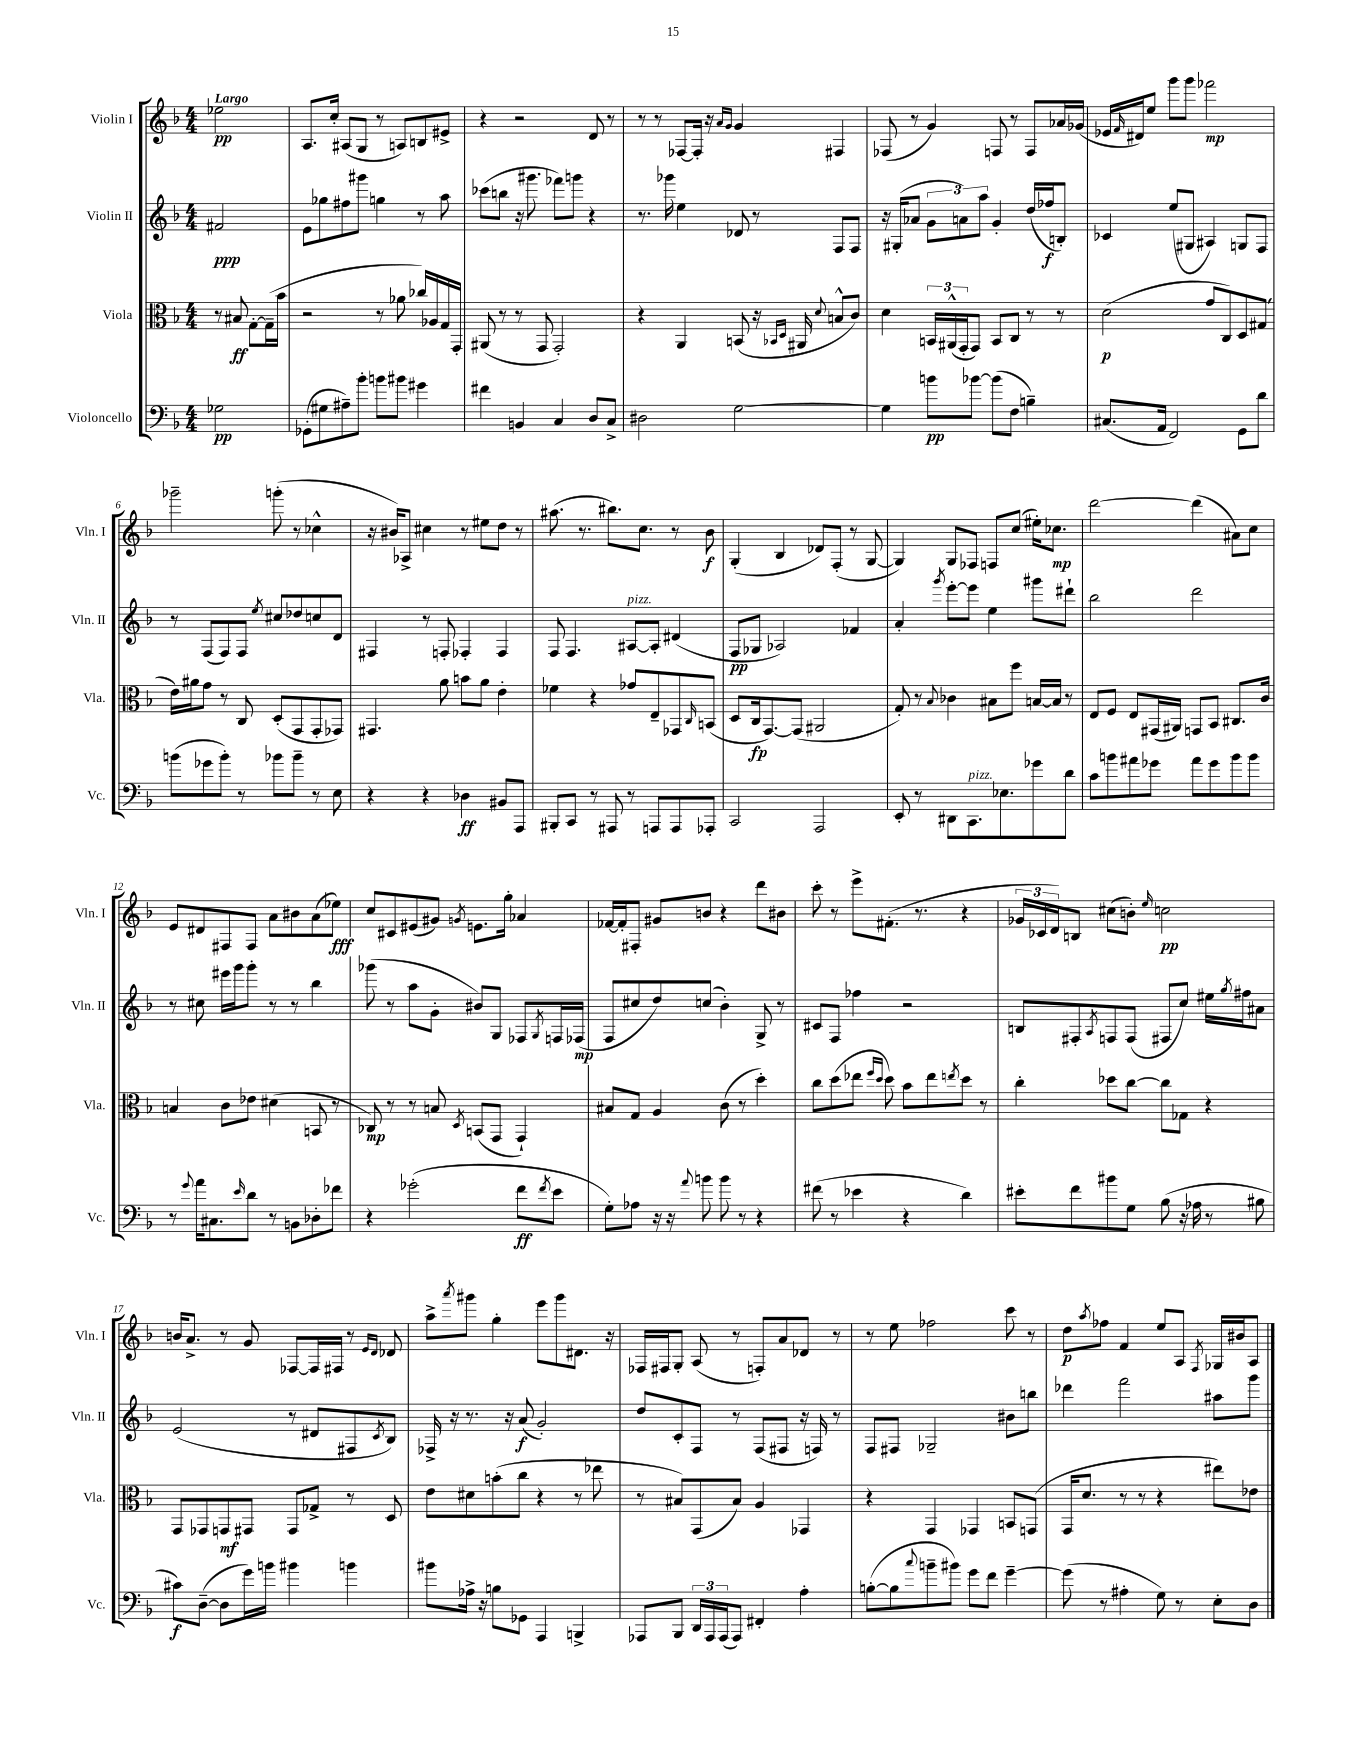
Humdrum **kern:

**kern	**dynam	**kern	**dynam	**kern	**dynam	**kern	**dynam
*part4	*part4	*part3	*part3	*part2	*part2	*part1	*part1
*staff4	*staff4	*staff3	*staff3	*staff2	*staff2	*staff1	*staff1
*I"Violoncello	*	*I"Viola	*	*I"Violin II	*	*I"Violin I	*
*I'Vc.	*	*I'Vla.	*	*I'Vln. II	*	*I'Vln. I	*
*clefF4	*	*clefC3	*	*clefG2	*	*clefG2	*
*k[b-]	*	*k[b-]	*	*k[b-]	*	*k[b-]	*
*M4/4	*	*M4/4	*	*M4/4	*	*M4/4	*
=	=	=	=	=	=	=	=
!	!	!	!	!	!	!LO:TX:a:B:t=Largo	!
2G-X\	pp	8r	.	2f#X/	ppp	2ee-X\	pp
.	.	8B#X/	ff	.	.	.	.
.	.	[8G'\L	.	.	.	.	.
.	.	(16G~\L]	.	.	.	.	.
.	.	16b-\JJ	.	.	.	.	.
=1	=1	=1	=1	=1	=1	=1	=1
(8GG-X'\L	.	2r	.	8e\L	.	8.A/L	.
8G#X\	.	.	.	8gg-X\	.	.	.
.	.	.	.	.	.	16cc'/Jk	.
8A#X~\)	.	.	.	8ff#X\	.	(8A#X/L	.
8b-'\J	.	.	.	8ggg#X\J	.	8G/J	.
8bn\L	.	8r	.	4ggn\	.	8r	.
8b#X\J	.	8a-X\	.	.	.	8An/L)	.
4g#X\	.	16cc-X/LL)	.	8r	.	8Bn/	.
.	.	16A-X/	.	.	.	.	.
.	.	16G/	.	8aa\	.	8e#X^/J	.
.	.	16GG'/JJ	.	.	.	.	.
=2	=2	=2	=2	=2	=2	=2	=2
4f#X\	.	(8AA#X/	.	(8ccc-X\L	.	4r	.
.	.	8r	.	8bbn\J	.	.	.
4BBn/	.	8r	.	16r	.	2r	.
.	.	.	.	8.ggg#X\	.	.	.
.	.	8GG/	.	.	.	.	.
4C/	.	2GG'/)	.	8fff-X\L)	.	.	.
.	.	.	.	8gggn\J	.	.	.
8D/L	.	.	.	4r	.	8d/	.
8C^/J	.	.	.	.	.	8r	.
=3	=3	=3	=3	=3	=3	=3	=3
2D#X\	.	4r	.	8.r	.	8r	.
.	.	.	.	.	.	8r	.
.	.	.	.	16ggg-X\	.	.	.
.	.	4AA/	.	4ee\	.	[8F-X/L	.
.	.	.	.	.	.	16F-'/Jk]	.
.	.	.	.	.	.	16r	.
.	.	.	.	.	.	16qqa/LL	.
.	.	.	.	.	.	16qqg/JJ	.
[2G\	.	(8BBn/	.	8d-X/	.	4g/	.
.	.	16r	.	8r	.	.	.
.	.	16qqBB-X/LL	.	.	.	.	.
.	.	16qqD/JJ	.	.	.	.	.
.	.	16AA#X/	.	.	.	.	.
.	.	8qqd/	.	.	.	.	.
.	.	8Bn^^/L	.	8F/L	.	4F#X/	.
.	.	8c/J)	.	8F/J	.	.	.
=4	=4	=4	=4	=4	=4	=4	=4
4G\]	.	4d\	.	16r	.	(8F-X/	.
.	.	.	.	(16G#X'/KL	.	.	.
.	.	.	.	8a-X/J	.	8r	.
8bn\L	pp	24BBn/LL	.	12g\L	.	4g/)	.
.	.	(24AA#X^^/	.	.	.	.	.
.	.	24GG'/J	.	12an\)	.	.	.
[8b-X\J	.	8GG/J)	.	.	.	.	.
.	.	.	.	12aa\J	.	.	.
(8b-\L]	.	8BB/L	.	4g'/	.	8Fn/	.
8F\J	.	8C/J	.	.	.	8r	.
4Bn~\)	.	8r	.	(16dd/LL	.	8F/L	.
.	.	.	.	16ff-X/J	f	.	.
.	.	8r	.	8Bn'/J)	.	16a-X/L	.
.	.	.	.	.	.	(16g-X/JJ	.
=5	=5	=5	=5	=5	=5	=5	=5
(8.C#X/L	.	(2d\	p	4c-X/	.	16e-X/LL	.
.	.	.	.	.	.	16qqf/	.
.	.	.	.	.	.	16d#X/J)	.
.	.	.	.	.	.	8ee/J	.
16AA/Jk	.	.	.	.	.	.	.
2FF/)	.	.	.	(8ee/L	.	8ggg\L	.
.	.	.	.	8G#X/J	.	8ggg\J	.
.	.	8g/L	.	4A#X/)	.	2fff-X\	mp
.	.	8C/)	.	.	.	.	.
8GG\L	.	8D/	.	8Gn/L	.	.	.
8d\J	.	(8G#X/J	.	8F/J	.	.	.
!!LO:LB:g=z
=6	=6	=6	=6	=6	=6	=6	=6
(8bn\L	.	16e\LL)	.	8r	.	2ggg-X~\	.
.	.	16a#X\J	.	.	.	.	.
8g-X\	.	8g\J	.	(8F/L	.	.	.
8b'\J)	.	8r	.	8F/)	.	.	.
8r	.	8C/	.	8F/J	.	.	.
.	.	.	.	8qee/	.	.	.
8b-X\L	.	(8D'/L	.	8cc#X/L	.	(8gggn'\	.
8b-~\J	.	8GG/	.	8dd-X/	.	8r	.
8r	.	8GG'/	.	8ccn/	.	4cc-X^^\	.
8E\	.	8GG-X/J)	.	8d/J	.	.	.
=7	=7	=7	=7	=7	=7	=7	=7
4r	.	4.GG#X/	.	4F#X/	.	16r	.
.	.	.	.	.	.	16b#X/KL)	.
.	.	.	.	.	.	8A-X^/J	.
4r	.	.	.	8r	.	4cc#X\	.
.	.	8a\	.	8Fn'/	.	.	.
4D-X\	ff	8bn\L	.	4F-X'/	.	8r	.
.	.	8a\J	.	.	.	8ee#X\L	.
8BB#X/L	.	4e'\	.	4F-/	.	8dd\J	.
8AAA/J	.	.	.	.	.	8r	.
=8	=8	=8	=8	=8	=8	=8	=8
8BBB#X'/L	.	4f-X\	.	8F/	.	(8.aa#X\	.
8CC/J	.	.	.	4.F/	.	.	.
.	.	.	.	.	.	8.r	.
8r	.	4r	.	.	.	.	.
8AAA#X/	.	.	.	.	.	8.bb#X\L)	.
!	!	!	!	!LO:TX:a:i:t=pizz.	!	!	!
8r	.	8g-X/L	.	[8A#X/L	.	.	.
.	.	.	.	.	.	8.cc\J	.
8AAAn/L	.	8E~/	.	8A#'/J]	.	.	.
8AAA/	.	8GG-X/	.	(4d#X/	.	8r	.
.	.	16qqC/	.	.	.	.	.
8AAA-X'/J	.	(8BBn/J	.	.	.	8b-\	f
=9	=9	=9	=9	=9	=9	=9	=9
2CC/	.	8D/L	.	8F/L	pp	(4G'/	.
.	.	16C/k	fp	8G-X/J	.	.	.
.	.	[8.GG/)	.	.	.	.	.
.	.	.	.	2A-X/)	.	4B-/	.
.	.	(8GG/J]	.	.	.	.	.
2AAA/	.	2AA#X/	.	.	.	8d-X/L)	.
.	.	.	.	.	.	(8F'/J	.
.	.	.	.	4f-X/	.	8r	.
.	.	.	.	.	.	[8G/	.
=10	=10	=10	=10	=10	=10	=10	=10
8EE'/	.	8G'/)	.	4a'/	.	4G/])	.
8r	.	8r	.	.	.	.	.
.	.	8qqB-/	.	8qggg/	.	.	.
8DD#X\L	.	4c-X\	.	[8eee'\L	.	8G/L	.
!LO:TX:a:i:t=pizz.	!	!	!	!	!	!	!
8.CC\	.	.	.	8eee\J]	.	8F-X/J	.
.	.	8B#X\L	.	4ee\	.	8Fn/L	.
8.E-X\	.	.	.	.	.	.	.
.	.	8ff\J	.	.	.	(8cc/J	.
8g-X\	.	[16Bn/LL	.	8ggg#X\L	.	16ee#X'\KL)	.
.	.	16B/JJ]	.	.	.	8.cc-X\J	mp
8d\J	.	8r	.	8ddd#X`\J	.	.	.
=11	=11	=11	=11	=11	=11	=11	=11
8c\L	.	8E/L	.	2bb-\	.	[2ddd\	.
8bn\	.	8F/J	.	.	.	.	.
8a#X\	.	8E/L	.	.	.	.	.
8g-X\J	.	(16GG#X/L	.	.	.	.	.
.	.	16AA#X/JJ)	.	.	.	.	.
8a#\L	.	8GGn/L	.	2ddd\	.	(4ddd\]	.
8g-\	.	8BB-/J	.	.	.	.	.
8b\	.	8.C#X/L	.	.	.	8a#X\L)	.
8b\J	.	.	.	.	.	8cc\J	.
.	.	16c/Jk	.	.	.	.	.
!!LO:LB:g=z
=12	=12	=12	=12	=12	=12	=12	=12
8r	.	4Bn/	.	8r	.	8e/L	.
8qqg/	.	.	.	.	.	.	.
16a\KL	.	.	.	8cc#X\	.	8d#X/	.
8.C#X\	.	.	.	.	.	.	.
.	.	8c\L	.	16eee#X\LL	.	8F#X/	.
.	.	.	.	16ggg\J	.	.	.
16qqe/	.	.	.	.	.	.	.
8d\J	.	8e-X\J	.	8ggg'\J	.	8F#/J	.
8r	.	(4d#X\	.	8r	.	8a\L	.
8BBn\L	.	.	.	8r	.	8b#X\	.
8D-X'\	.	8BBn/	.	4bb-\	.	(8a\	.
8f-X\J	.	8r	.	.	.	8ee-X\J)	fff
=13	=13	=13	=13	=13	=13	=13	=13
4r	.	8C-X/)	mp	(8ggg-X\	.	8cc/L	.
.	.	8r	.	8r	.	8c#X/	.
(2g-X'\	.	8r	.	8aa\L	.	(8e#X/	.
.	.	8Bn/	.	8g'\J	.	8g#X/J)	.
.	.	8qD/	.	.	.	8qgn/	.
.	.	(8BBn/L	.	8b#X/L)	.	8.en\L	.
.	.	8GG/J	.	8G/J	.	.	.
.	.	.	.	.	.	16gg'\Jk	.
8f\L	ff	4GG`/)	.	8F-X/L	.	4a-X/	.
8qf/	.	.	.	8qG/	.	.	.
8e\J	.	.	.	16Fn/L	.	.	.
.	.	.	.	(16F-X/JJ	mp	.	.
=14	=14	=14	=14	=14	=14	=14	=14
8G'\L)	.	8B#X/L	.	8F/L	.	[16f-X/LL	.
.	.	.	.	.	.	16f-'/J]	.
8A-X\J	.	8G/J	.	8cc#X/	.	8F#X'/J	.
16r	.	4A/	.	8dd/)	.	8g#X/L	.
16r	.	.	.	.	.	.	.
8qqa/	.	.	.	.	.	.	.
8bn\	.	.	.	(8ccn/J	.	8bn/J	.
8b\	.	(8c\	.	4b-'\)	.	4r	.
8r	.	8r	.	.	.	.	.
4r	.	4dd'\)	.	8G^/	.	8ddd\L	.
.	.	.	.	8r	.	8b#X\J	.
=15	=15	=15	=15	=15	=15	=15	=15
(8f#X\	.	8cc\L	.	8c#X/L	.	8ccc'\	.
8r	.	(8dd\	.	8F/J	.	8r	.
4e-X\	.	8ee-X\J	.	4ff-X\	.	8eee^\L	.
.	.	16qqff/LL	.	.	.	.	.
.	.	16qqdd/JJ	.	.	.	.	.
.	.	8dd\)	.	.	.	(8.f#X'\J	.
4r	.	8b-\L	.	2r	.	.	.
.	.	.	.	.	.	8.r	.
.	.	8ee-\	.	.	.	.	.
.	.	8qeen/	.	.	.	.	.
4d\)	.	8dd\J	.	.	.	4r	.
.	.	8r	.	.	.	.	.
=16	=16	=16	=16	=16	=16	=16	=16
8e#X'\L	.	4cc'\	.	8Bn/L	.	24g-X/LL	.
.	.	.	.	.	.	24c-X/	.
.	.	.	.	.	.	24d/J)	.
8f\	.	.	.	8F#X'/	.	8Bn/J	.
.	.	.	.	8qA/	.	.	.
8b#X\	.	8dd-X\L	.	8Fn/	.	(8cc#X\L	.
8G\J	.	[8cc\J	.	(8F/J	.	8bn'\J)	.
.	.	.	.	.	.	16qqee/	.
(8B-\	.	8cc\L]	.	8F#X/L	.	2ccn\	pp
16r	.	8G-X\J	.	8cc/J)	.	.	.
16A-X\	.	.	.	.	.	.	.
8r	.	4r	.	16ee#X\LL	.	.	.
.	.	.	.	8qgg/	.	.	.
.	.	.	.	16ff#X\J	.	.	.
8B#X\	.	.	.	8a#X\J	.	.	.
!!LO:LB:g=z
=17	=17	=17	=17	=17	=17	=17	=17
8c#X\L)	f	8GG/L	.	(2e/	.	16bn/KL	.
.	.	.	.	.	.	8.a^/J	.
([8D~\J	.	8GG-X/	.	.	.	.	.
8D\L]	.	8GGn/	mf	.	.	8r	.
16g\L)	.	8GG#X/J	.	.	.	8g/	.
16bn\JJ	.	.	.	.	.	.	.
4b#X\	.	8GG#/L	.	8r	.	[8F-X/L	.
.	.	8G-X^/J	.	8d#X/L	.	16F-/L]	.
.	.	.	.	.	.	16F#X/JJ	.
4bn\	.	8r	.	8F#X/	.	8r	.
.	.	.	.	.	.	16qqe/LL	.
.	.	.	.	8qc/	.	16qqd/JJ	.
.	.	8D/	.	8B-/J)	.	8d-X/	.
=18	=18	=18	=18	=18	=18	=18	=18
8b#X\L	.	8e\L	.	16F-X^/	.	8aa^\L	.
.	.	.	.	16r	.	.	.
.	.	.	.	.	.	8qaaa/	.
16A-X^\Jk	.	8d#X\	.	8.r	.	8ggg#X\J	.
16r	.	.	.	.	.	.	.
8Bn\L	.	(8bn'\	.	.	.	4gg'\	.
.	.	.	.	16r	.	.	.
8GG-X\J	.	8cc\J	.	(8a/	f	.	.
4AAA/	.	4r	.	2g'/)	.	8eee\L	.
.	.	.	.	.	.	8ggg#\	.
4BBBn^/	.	8r	.	.	.	8.d#X\J	.
.	.	8ee-X\	.	.	.	.	.
.	.	.	.	.	.	16r	.
=19	=19	=19	=19	=19	=19	=19	=19
8AAA-X/L	.	8r	.	8dd/L	.	16F-X/LL	.
.	.	.	.	.	.	16F#X/J	.
8BBB-/J	.	8B#X/L)	.	8c'/	.	8G'/J	.
24DD/LL	.	(8GG/	.	8F/J	.	(8A/	.
24AAA-/	.	.	.	.	.	.	.
(24AAA-/J	.	.	.	.	.	.	.
8AAA-/J)	.	8B#/J)	.	8r	.	8r	.
4FF#X'/	.	4A/	.	(8F/L	.	8Fn'/L)	.
.	.	.	.	8F#X/J	.	8a/	.
4A'\	.	4GG-X/	.	16r	.	8d-X/J	.
.	.	.	.	16Fn/)	.	.	.
.	.	.	.	8r	.	8r	.
=20	=20	=20	=20	=20	=20	=20	=20
([8Bn'\L	.	4r	.	8F/L	.	8r	.
8B\]	.	.	.	8F#X/J	.	8ee\	.
8qqcc/	.	.	.	.	.	.	.
8bn~\	.	4GG/	.	2G-X~/	.	2ff-X\	.
8b#X\J)	.	.	.	.	.	.	.
8g\L	.	4GG-X/	.	.	.	.	.
8f\J	.	.	.	.	.	.	.
[4g~\	.	8BBn/L	.	8b#X\L	.	8ccc\	.
.	.	(8GGn/J	.	8bbn\J	.	8r	.
=21	=21	=21	=21	=21	=21	=21	=21
(8g\]	.	16GG/KL	.	4ddd-X\	.	8dd\L	p
.	.	8.d/J	.	.	.	.	.
.	.	.	.	.	.	8qaa/	.
8r	.	.	.	.	.	8ff-X\J	.
4A#X'\	.	8r	.	2fff\	.	4f/	.
.	.	8r	.	.	.	.	.
8G\)	.	4r	.	.	.	8ee/L	.
8r	.	.	.	.	.	8A/J	.
.	.	.	.	.	.	8qF/	.
8E'\L	.	8ee#X\L)	.	8aa#X\L	.	16G-X/LL	.
.	.	.	.	.	.	16b#X/J	.
8D\J	.	8e-X\J	.	8ggg\J	.	8A/J	.
==	==	==	==	==	==	==	==
*-	*-	*-	*-	*-	*-	*-	*-
